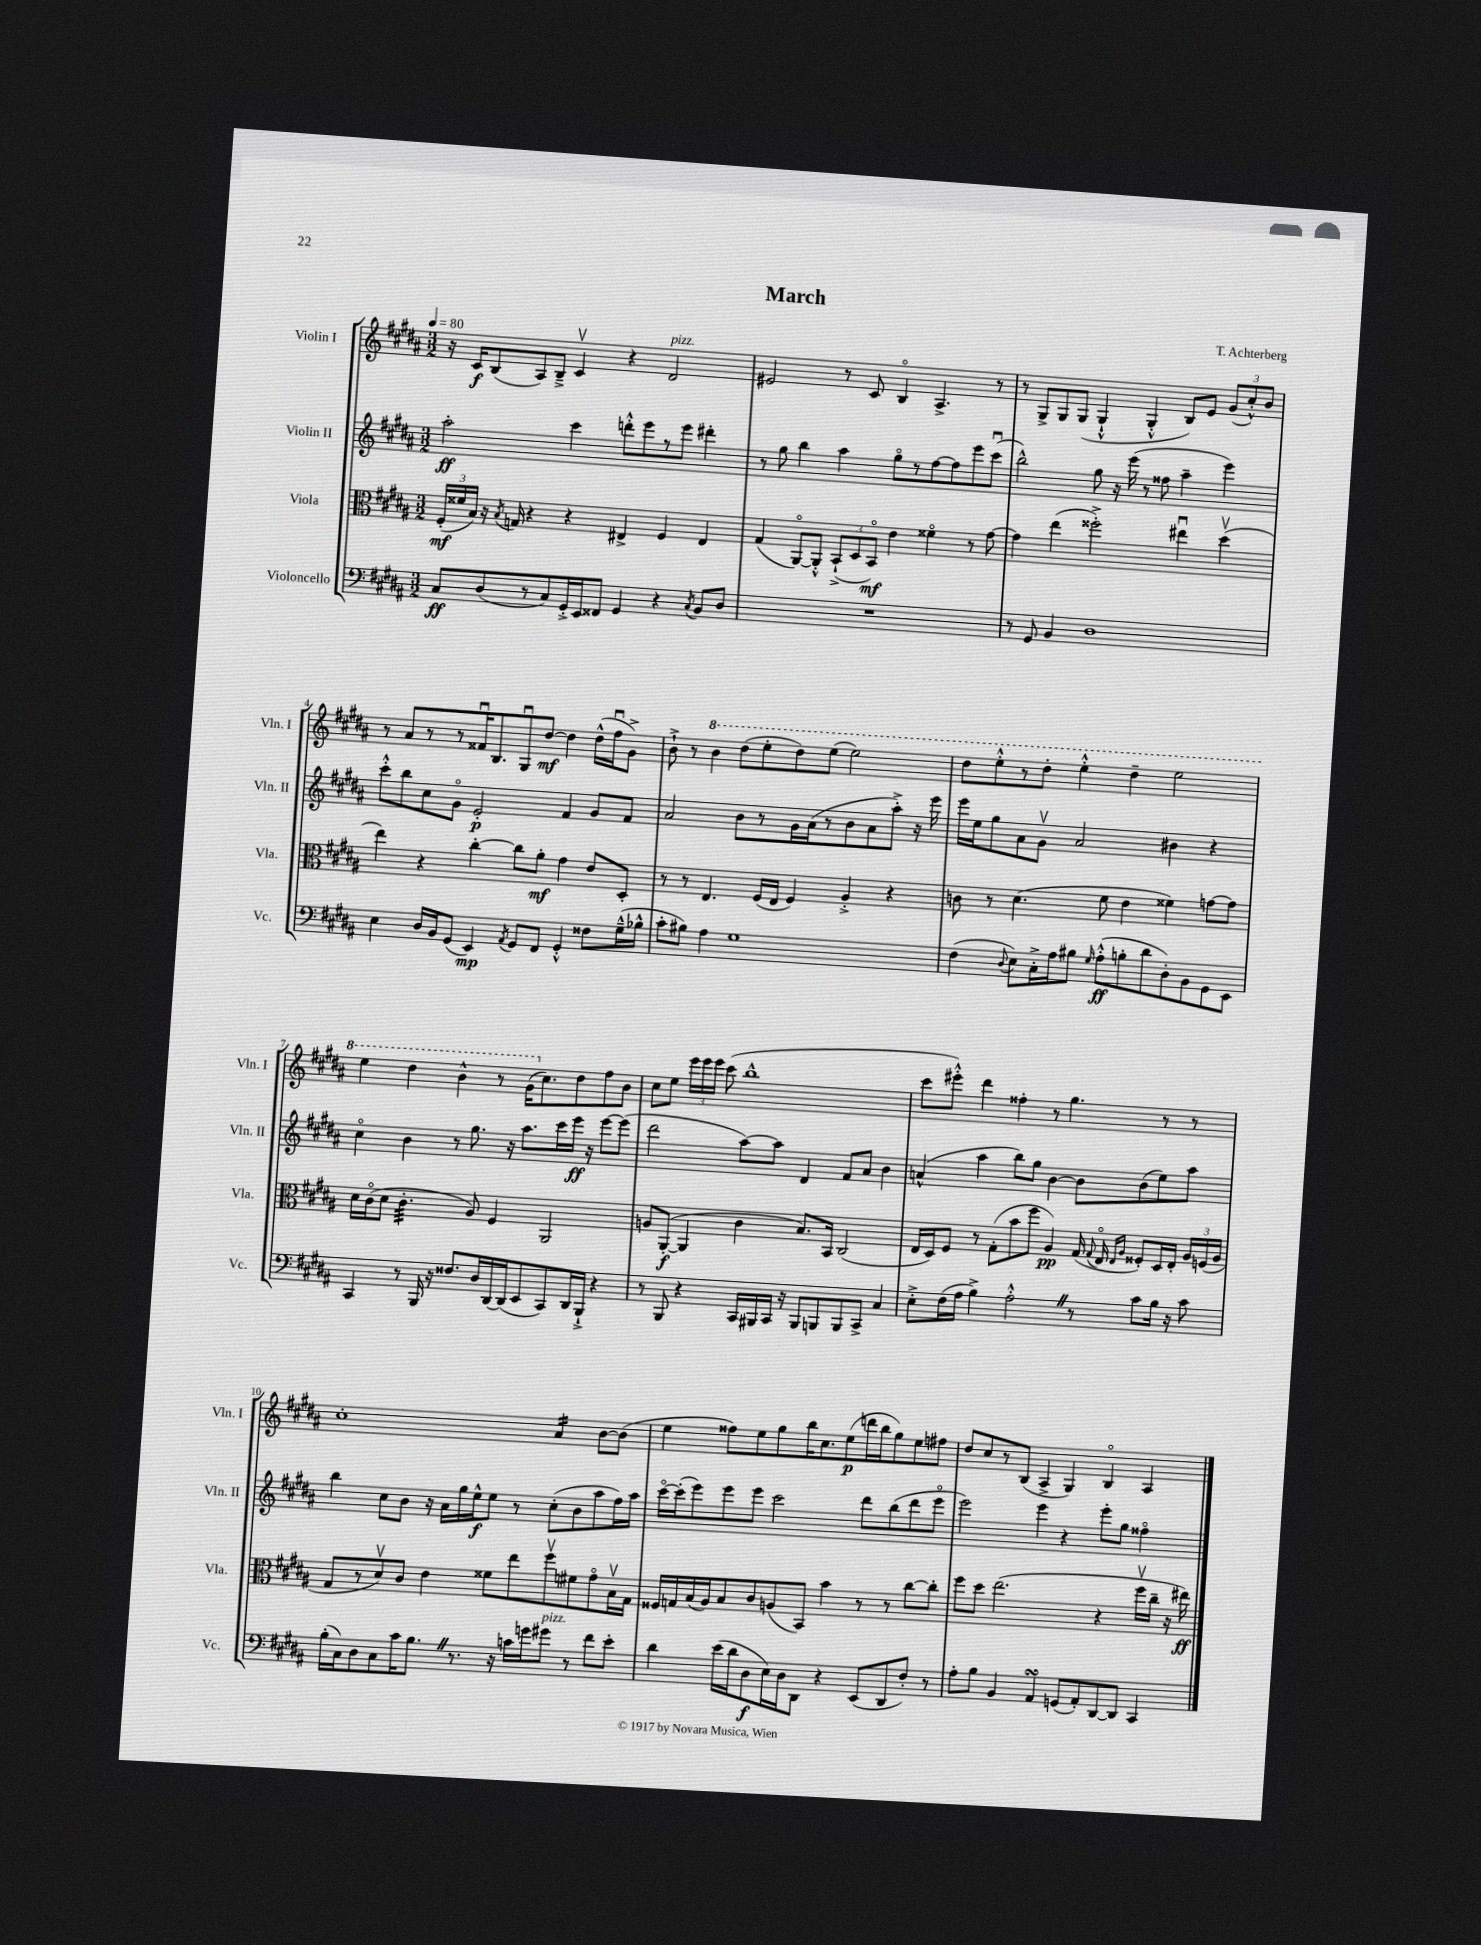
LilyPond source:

\header { title = "March" composer = "T. Achterberg" }
<<
\new StaffGroup <<
\new Staff = "s0" \with { instrumentName = "Violin I" shortInstrumentName = "Vln. I" } {
    \clef treble \key b \major \numericTimeSignature \time 3/2 \tempo 4 = 80
    \autoBeamOff r16 cis'16[\f b8( ais8) b8]---> cis'4\upbow r4 dis'2^\markup { \italic "pizz." } |
    eis'2 r8 cis'8 b4\flageolet ais4.-> r8 |
    r8 gis8[-> gis8 gis8]( gis4-!-^ gis4-.-^ b8[) e'8] \tuplet 3/2 { gis'8[( cis''8-.-^) b'8] } |
    r8 ais'8[ r8 r8 fisis'16\downbow b8. gis8\downbow dis''8]~\mf dis''4 dis''16[-^( fis''16\downbow gis'8]->) |
    b'8-!-> r8 \ottava #1 b''4 dis'''8[( e'''8-. dis'''8) e'''8]( e'''2) |
    dis'''8[ e'''8-.-^ r8 dis'''8]-. e'''4-.-^ dis'''4-- e'''2 |
    e'''4 dis'''4 b''4-^ r8 gis''16[( \ottava #0 cis''8.) dis''8 fis''8 b'8] |
    cis''8[ e''8] \tuplet 3/2 { e'''16[ e'''16 e'''16] } cis'''8( b''1-^ |
    cis'''8[ eis'''8]-.-^) dis'''4 fisis''4-. r8 gis''4. r8 r8 |
    cis''1-. ais'4:16 b'8[~ b'8]( |
    e''4 fisis''8[) e''8 gis''8 b''16 cis''8. e''8\p( d'''16 b''16 gis''8) e''8 fis''8] |
    dis''8[ cis''8 r8 b8]( ais4-> gis4) b4\flageolet ais4 \bar "|." |
}
\new Staff = "s1" \with { instrumentName = "Violin II" shortInstrumentName = "Vln. II" } {
    \clef treble \key b \major \numericTimeSignature \time 3/2
    \autoBeamOff ais''2-.\ff cis'''4 d'''8[-.-^ e'''8 r8 e'''8] dis'''4-. |
    r8 gis''8 b''4 ais''4 gis''8[\flageolet r8 fis''8~ fis''8 e'''8 cis'''8]\downbow( |
    b''2-^) gis''8 r16 e'''16( r8 fisis''8 ais''4-- e'''4) |
    cis'''8[-.-^ b''8 cis''8 gis'8]\flageolet e'2-.\p fis'4 gis'8[ fis'8] |
    ais'2 b'8[ r8 gis'16 ais'16( r8 b'8 ais'8 ais''8]-.->) r16 e'''16 |
    e'''16[ e''16 gis''8 ais'8 gis'8]\upbow ais'2 bis'4 r4 |
    cis''4\flageolet b'4 r8 gis''8. r16 ais''8.[ cis'''16 e'''16]\ff r16 e'''8[~ e'''8]( |
    dis'''2 ais''8[~) ais''8] dis'4 fis'8[ ais'8] b'4 |
    a'4-^( ais''4 b''8[) gis''8] b'4~ b'8[ b'8( e''8) ais''8] |
    b''4 cis''8[ b'8] r16 ais'16[ gis''16 e''16-^\f e''8] r8 cis''8[-.( b'8 ais''8 fis''16) ais''16] |
    cis'''16[~\flageolet cis'''16-.( e'''8) e'''8 e'''8] cis'''2 dis'''8[ b''8( dis'''8 e'''8]\flageolet |
    e'''2) e'''4 r4 e'''8[-. gis''8] fisis''4\flageolet \bar "|." |
}
\new Staff = "s2" \with { instrumentName = "Viola" shortInstrumentName = "Vla." } {
    \clef alto \key b \major \numericTimeSignature \time 3/2
    \autoBeamOff \tuplet 3/2 { fis16[-.\mf( fisis'16 b16]) } r16 \acciaccatura { b8 } g16 r4 r4 eis4-> fis4 eis4 |
    gis4( ais,8[~\flageolet) ais,8]-.-^ \tuplet 3/2 { b,8[-!->( dis8 b,8]\flageolet\mf) } e'4 fisis'4\flageolet r8 gis'8~ |
    gis'4 e''4( fisis''2-.->) eis''4\downbow dis''4\upbow( |
    e''4) r4 cis''4~-. cis''8[ ais'8]-.\mf gis'4 e'8[ dis8]-. |
    r8 r8 e4. fis16[( e16] fis4) ais4-.-> r4 |
    c'8 r8 dis'4.( fis'8 e'4 fisis'4) g'8[~ g'8] |
    dis'16[ cis'16\flageolet( dis'8] cis'4.:32-. ais8) fis4 ais,2 |
    a8[ ais,8]~-.\f( ais,4 cis'4 b8.[) b,16] cis2( |
    e16[ dis16) fis8] r8 gis8[-.( b'8 fis''8] ais4\pp) gis16( \appoggiatura { gis8 } e16\flageolet \grace { e16[ ais16] } fisis8[-.) dis16 e16]-. \tuplet 3/2 { ais16[ f16( ais16] } |
    gis8[ r8 dis'8\upbow) cis'8] e'4 fisis'8[ e''8 fis''8\upbow fis'8 gis'8\flageolet b16\upbow gis16] |
    fisis16[ g16 b16( ais16) b8 cis'8 a8( b,8]) b'4 r8 r8 cis''8[~ cis''8]-. |
    fis''8[ dis''8] e''2.( r4 fis''16[\upbow cis''16]-- r16 eis''16\ff) \bar "|." |
}
\new Staff = "s3" \with { instrumentName = "Violoncello" shortInstrumentName = "Vc." } {
    \clef bass \key b \major \numericTimeSignature \time 3/2
    \autoBeamOff cis8[\ff dis8( r8 cis8) gis,16-.-> e,16 fisis,8] gis,4 r4 \acciaccatura { cis8 } b,8[ dis8] |
    R1. |
    r8 gis,8 b,4 dis1 |
    e4 dis16[ b,16 gis,8]( e,4\mp) \acciaccatura { ais,8 } gis,8[ fis,8] gis,4-.-^ fisis8[ gis16---^( bes16]-^ |
    cis'8[-. bis8]) ais4 gis1 |
    fis4( \appoggiatura { dis8 } e8[) cis16-.-> ais16 bis8] \grace { gis16 } ais8[-.-^\ff( b8-. dis'8 dis8-.) b,8 gis,8 e,8] |
    cis,4 r8 b,,16 r16 fisis8.[ dis16 dis,16~ dis,16( e,8 cis,8) dis,16 b,,16]-!-> r4 |
    r8 b,,8 r4 cis,16[ bis,,16 cis,16] r16 bis,,8[ b,,8 b,,8 cis,8]-> cis4 |
    e8[-.-> fis16( ais16] b4->) ais2-.-^ \once \override BreathingSign.text = \markup { \musicglyph "scripts.caesura.straight" } \breathe r8 cis'8[ b16] r16 cis'8 |
    b16[-.( cis16) dis8 cis8 cis'16 b8.] \once \override BreathingSign.text = \markup { \musicglyph "scripts.caesura.straight" } \breathe r8. r16 c'16[ g'16 gis'8]^\markup { \italic "pizz." } r8 fis'8[ e'8]-. |
    dis'4 e'16[( dis'16 dis8\f e16) dis16 dis,8] r4 e,8[( dis,8 fis8]-.) r8 |
    ais8[-. b8] b,4 ais,4\turn g,8[( ais,8-.) dis,8~ dis,8] cis,4 \bar "|." |
}
>>
>>
